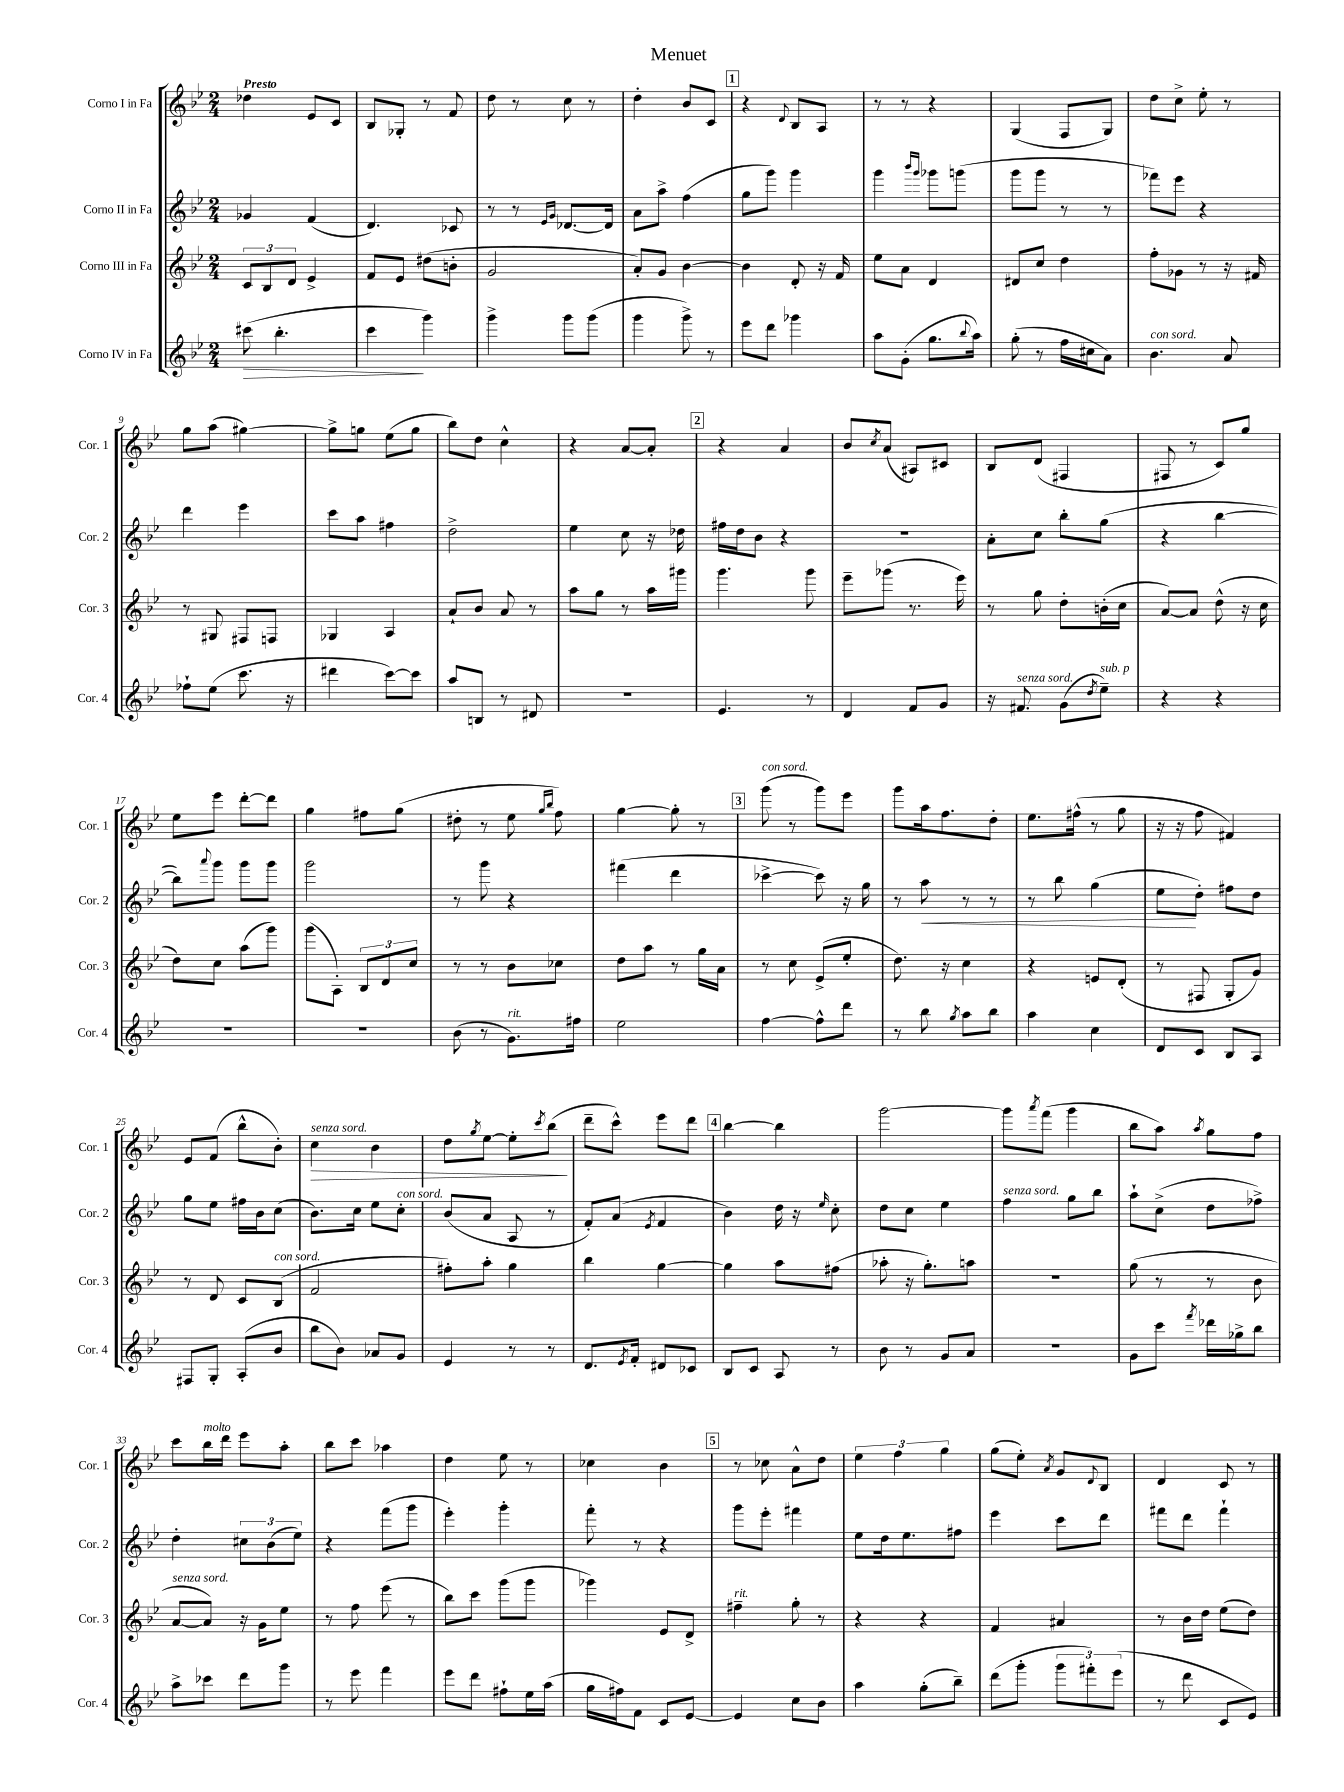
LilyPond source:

\header { title = "Menuet" }
<<
\new StaffGroup <<
\new Staff = "s0" \with { instrumentName = "Corno I in Fa" shortInstrumentName = "Cor. 1" } {
    \clef treble \key bes \major \numericTimeSignature \time 2/4 \tempo "Presto"
    des''4 ees'8 c'8 |
    bes8 ges8-. r8 f'8 |
    d''8 r8 c''8 r8 |
    d''4-. bes'8 c'8 |
    \mark \markup { \box "1" } r4 \appoggiatura { d'8 } bes8 a8 |
    r8 r8 r4 |
    g4( f8 g8) |
    d''8 c''8-> ees''8-. r8 |
    g''8 a''8( gis''4~) |
    gis''8-> g''8 ees''8( g''8 |
    bes''8) d''8 c''4-^ |
    r4 a'8~ a'8-. |
    \mark \markup { \box "2" } r4 a'4 |
    bes'8 \acciaccatura { c''8 } a'8( ais8) cis'8 |
    bes8 d'8( fis4 |
    fis8 r8 c'8) g''8 |
    ees''8 ees'''8 d'''8~-. d'''8 |
    g''4 fis''8 g''8( |
    dis''8-. r8 ees''8 \grace { g''16 bes''16 } f''8) |
    g''4~ g''8-. r8 |
    \mark \markup { \box "3" } g'''8^\markup { \italic "con sord." }( r8 g'''8) ees'''8 |
    g'''8 a''16 f''8. d''8-. |
    ees''8. fis''16-^( r8 g''8 |
    r16 r16 f''8 fis'4) |
    ees'8 f'8( bes''8-^ bes'8-.) |
    c''4\>^\markup { \italic "senza sord." } bes'4 |
    d''8 \acciaccatura { g''8 } ees''8~ ees''8-. \acciaccatura { c'''8 } bes''8\!( |
    d'''8-- c'''8-^) ees'''8 d'''8 |
    \mark \markup { \box "4" } bes''4~ bes''4 |
    g'''2~ |
    g'''8 \acciaccatura { a'''8 } f'''8( g'''4 |
    bes''8 a''8) \acciaccatura { a''8 } g''8 f''8 |
    c'''8 bes''16^\markup { \italic "molto" } d'''16 ees'''8 a''8-. |
    bes''8 c'''8 aes''4 |
    d''4 ees''8 r8 |
    ces''4 bes'4 |
    \mark \markup { \box "5" } r8 ces''8 a'8-^ d''8 |
    \tuplet 3/2 { ees''4 f''4 g''4 } |
    g''8( ees''8-.) \acciaccatura { a'8 } g'8 \appoggiatura { d'8 } bes8 |
    d'4 c'8 r8 \bar "|." |
}
\new Staff = "s1" \with { instrumentName = "Corno II in Fa" shortInstrumentName = "Cor. 2" } {
    \clef treble \key bes \major \numericTimeSignature \time 2/4
    ges'4 f'4( |
    d'4.) ces'8 |
    r8 r8 \grace { ees'16 g'16 } des'8.~ des'16 |
    a'8 a''8-> f''4( |
    \mark \markup { \box "1" } g''8 g'''8) g'''4 |
    g'''4 \grace { bes'''16 g'''16 } ges'''8 g'''8( |
    g'''8 g'''8 r8 r8 |
    fes'''8) ees'''8 r4 |
    d'''4 ees'''4 |
    c'''8 a''8 fis''4 |
    d''2-> |
    ees''4 c''8 r16 des''16 |
    \mark \markup { \box "2" } fis''16 d''16 bes'8 r4 |
    R2 |
    a'8-. c''8 bes''8-. g''8( |
    r4 bes''4~ |
    bes''8) \appoggiatura { a'''8 } g'''8 g'''8 g'''8 |
    g'''2 |
    r8 g'''8 r4 |
    fis'''4( d'''4 |
    \mark \markup { \box "3" } ces'''4~-> ces'''8) r16 g''16 |
    r8 a''8\< r8 r8 |
    r8 bes''8 g''4( |
    ees''8\! d''8-.) fis''8 d''8 |
    g''8 ees''8 fis''16 bes'16 c''8( |
    bes'8.) c''16 ees''8 c''8-.^\markup { \italic "con sord." } |
    bes'8( a'8 a8 r8 |
    f'8-.) a'8( \acciaccatura { ees'8 } f'4 |
    \mark \markup { \box "4" } bes'4) d''16 r16 \grace { ees''16 } c''8-. |
    d''8 c''8 ees''4 |
    f''4^\markup { \italic "senza sord." } g''8 bes''8 |
    a''8-! c''8->( d''8 fes''8->) |
    d''4-. \tuplet 3/2 { cis''8 bes'8( ees''8) } |
    r4 f'''8( g'''8 |
    ees'''4-.) g'''4-. |
    f'''8-. r8 r4 |
    \mark \markup { \box "5" } g'''8 ees'''8-. fis'''4 |
    ees''8 d''16 ees''8. fis''8 |
    ees'''4 c'''8 d'''8 |
    fis'''8 d'''8 fis'''4-! \bar "|." |
}
\new Staff = "s2" \with { instrumentName = "Corno III in Fa" shortInstrumentName = "Cor. 3" } {
    \clef treble \key bes \major \numericTimeSignature \time 2/4
    \tuplet 3/2 { c'8 bes8 d'8 } ees'4-> |
    f'8 ees'8 dis''8( b'8-. |
    g'2 |
    a'8-.) g'8 bes'4~ |
    \mark \markup { \box "1" } bes'4 d'8-. r16 f'16 |
    ees''8 a'8 d'4 |
    dis'8 c''8 d''4 |
    f''8-. ges'8 r8 r16 fis'16 |
    r8 gis8 fis8 f8 |
    ges4 a4 |
    a'8-! bes'8 a'8 r8 |
    a''8 g''8 r8 a''16 gis'''16 |
    \mark \markup { \box "2" } g'''4. g'''8 |
    ees'''8-- ges'''8( r8. ees'''16) |
    r8 g''8 d''8-. b'16-.( c''16 |
    a'8~) a'8 d''8-^( r16 c''16 |
    d''8) c''8 a''8( g'''8) |
    g'''8( a8-.) \tuplet 3/2 { bes8 d'8 c''8 } |
    r8 r8 bes'8 ces''8 |
    d''8 a''8 r8 g''16 a'16 |
    \mark \markup { \box "3" } r8 c''8 ees'8->( ees''8-. |
    d''8.) r16 c''4 |
    r4 e'8 d'8-.( |
    r8 fis8 g8-. g'8) |
    r8 d'8 c'8 bes8^\markup { \italic "con sord." }( |
    f'2 |
    fis''8-.) a''8-. g''4 |
    bes''4 g''4~ |
    \mark \markup { \box "4" } g''4 a''8 fis''8( |
    aes''8-. r16 g''8.-.) a''8 |
    r2 |
    g''8( r8 r8 bes'8 |
    a'8~^\markup { \italic "senza sord." } a'8) r16 g'16 ees''8 |
    r8 f''8 ees'''8( r8 |
    bes''8) c'''8 g'''8( g'''8 |
    ges'''4) ees'8 d'8-> |
    \mark \markup { \box "5" } fis''4--^\markup { \italic "rit." } g''8-. r8 |
    r4 r4 |
    f'4 ais'4 |
    r8 bes'16 d''16 ees''8( d''8) \bar "|." |
}
\new Staff = "s3" \with { instrumentName = "Corno IV in Fa" shortInstrumentName = "Cor. 4" } {
    \clef treble \key bes \major \numericTimeSignature \time 2/4
    cis'''8\>( bes''4.-. |
    c'''4\! g'''4) |
    g'''4-> g'''8 g'''8( |
    g'''4 g'''8->) r8 |
    \mark \markup { \box "1" } ees'''8 d'''8 ges'''4 |
    a''8 g'8-.( g''8. \appoggiatura { bes''8 } a''16) |
    g''8-.( r8 f''16 cis''16 a'8) |
    bes'4.^\markup { \italic "con sord." } a'8 |
    fes''8-! ees''8( c'''8. r16 |
    dis'''4 c'''8~) c'''8 |
    a''8 b8 r8 dis'8 |
    R2 |
    \mark \markup { \box "2" } ees'4. r8 |
    d'4 f'8 g'8 |
    r16 fis'8.^\markup { \italic "senza sord." } g'8( \acciaccatura { d''8 } ees''8--^\markup { \italic "sub. p" }) |
    r4 r4 |
    R2 |
    r2 |
    bes'8( r8 g'8.^\markup { \italic "rit." }) fis''16 |
    ees''2 |
    \mark \markup { \box "3" } f''4~ f''8-^ d'''8 |
    r8 bes''8 \acciaccatura { g''8 } a''8 bes''8 |
    a''4 c''4 |
    d'8 c'8 bes8 a8 |
    fis8 g8-. a8-.( bes'8 |
    bes''8 bes'8) aes'8 g'8 |
    ees'4 r8 r8 |
    d'8. \acciaccatura { ees'8 } f'16-. dis'8 ces'8 |
    \mark \markup { \box "4" } bes8 c'8 a8 r8 |
    bes'8 r8 g'8 a'8 |
    R2 |
    g'8 c'''8 \acciaccatura { f'''8 } des'''16 ges''16-> bes''8 |
    a''8-> ces'''8 d'''8 g'''8 |
    r8 ees'''8 f'''4 |
    ees'''8 d'''8 fis''8-! ees''16 a''16( |
    g''16 fis''16) f'8 c'8 ees'8~ |
    \mark \markup { \box "5" } ees'4 c''8 bes'8 |
    a''4 g''8-.( bes''8--) |
    d'''8( g'''8-. \tuplet 3/2 { g'''8 fis'''8-.) ees'''8( } |
    r8 d'''8 c'8 ees'8) \bar "|." |
}
>>
>>
